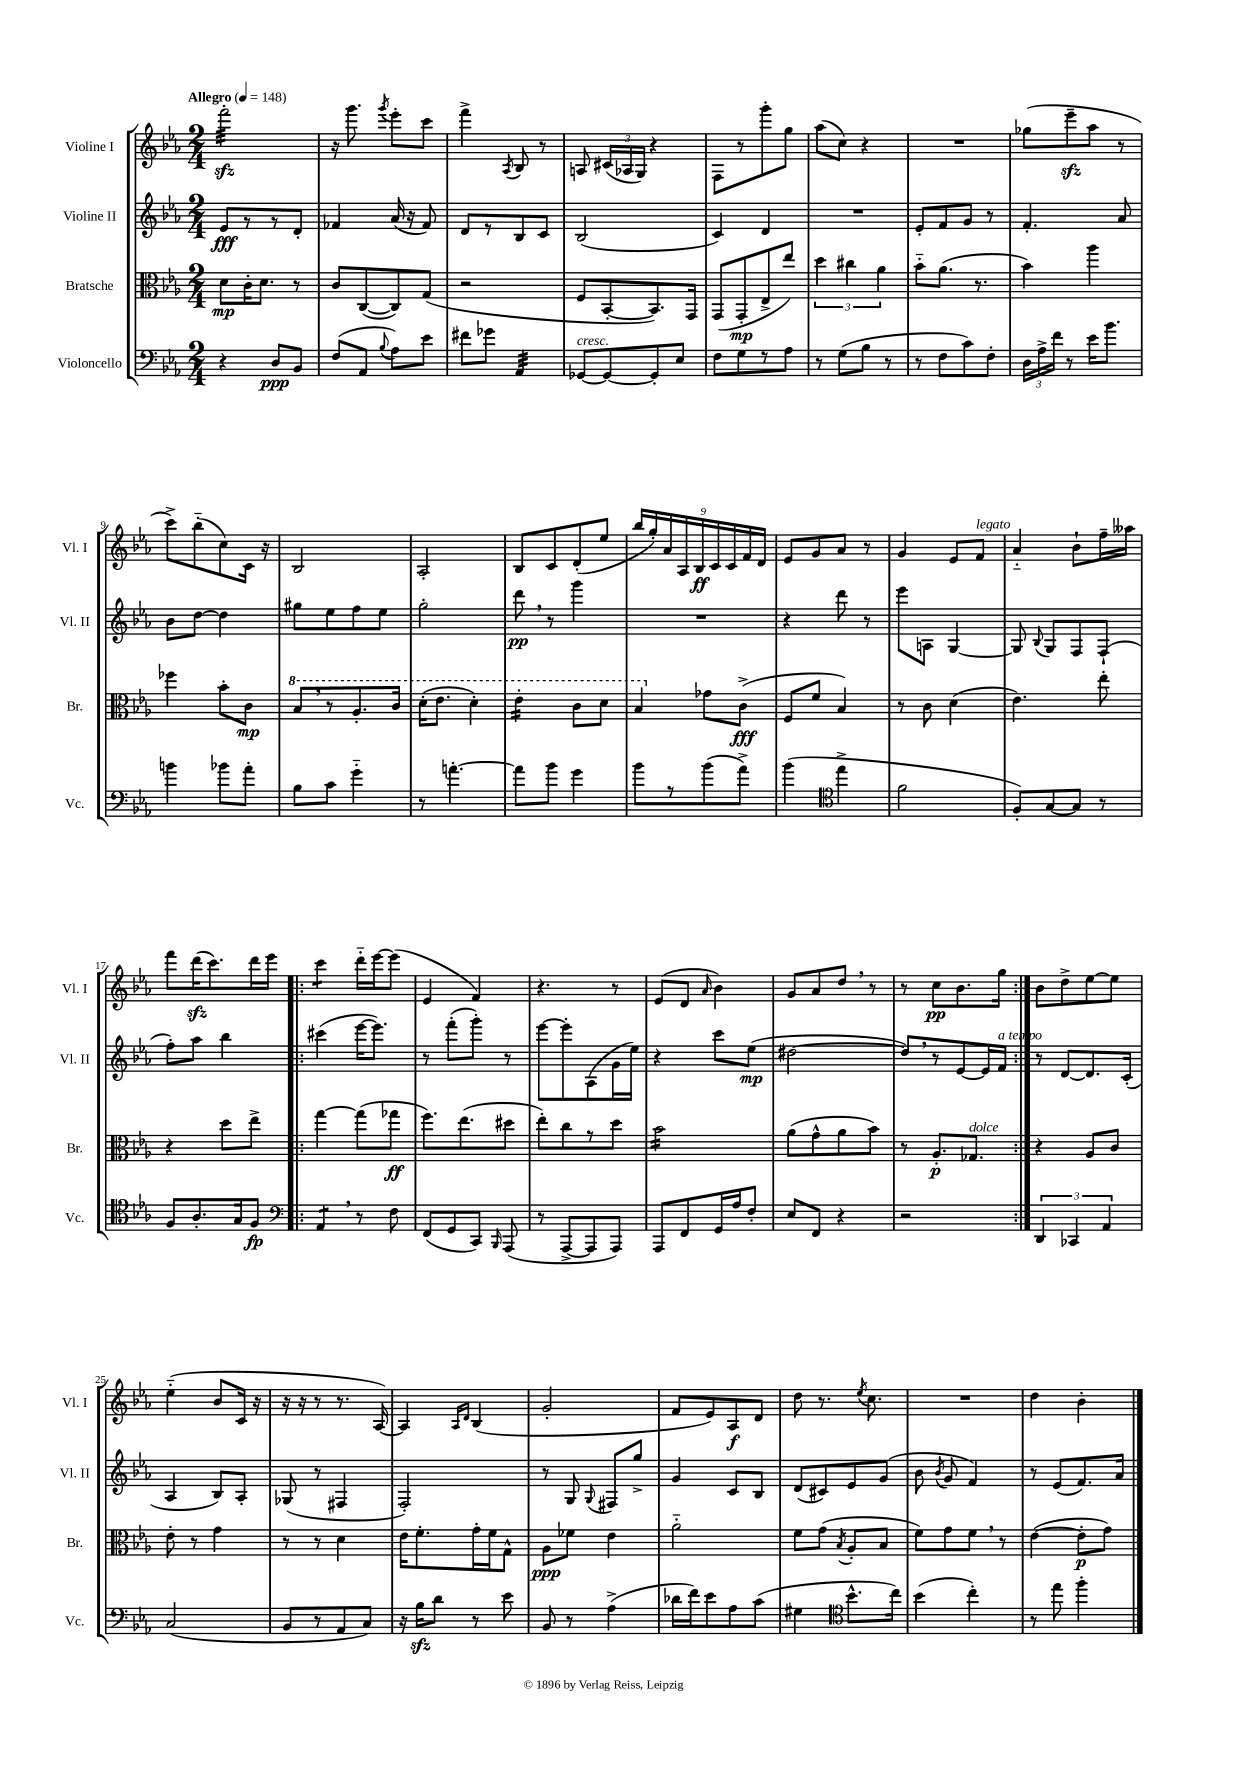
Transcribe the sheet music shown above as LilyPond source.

<<
\new StaffGroup <<
\new Staff = "s0" \with { instrumentName = "Violine I" shortInstrumentName = "Vl. I" } {
    \clef treble \key ees \major \numericTimeSignature \time 2/4 \tempo "Allegro" 4 = 148
    \autoBeamOff f'''2:32-.\sfz |
    r16 g'''8. \acciaccatura { g'''8 } ees'''8[-. c'''8] |
    f'''4-> \acciaccatura { aes8 } bes8 r8 |
    a8 \tuplet 3/2 { cis'16[( aes16 g16]) } r4 |
    f8[ r8 g'''8-. g''8] |
    aes''8[( c''8]) r4 |
    R2 |
    ges''8[( ees'''8--\sfz aes''8] r8 |
    c'''8[->) bes''8-_( c''8) c'16] r16 |
    bes2 |
    aes2-. |
    bes8[ c'8 d'8-.( ees''8] |
    \tuplet 9/8 { bes''16[ g''16-.) aes'16 aes16 bes16\ff c'16 c'16 f'16 d'16] } |
    ees'8[ g'8 aes'8] r8 |
    g'4 ees'8[ f'8]^\markup { \italic "legato" } |
    aes'4-_ bes'8[-! f''16-- aeses''16] |
    f'''8[ d'''16\sfz( c'''8.) d'''16 ees'''16] |
    \repeat volta 2 { c'''4:8 d'''16[-_ ees'''16~ ees'''8]( |
    ees'4 f'4) |
    r4. r8 |
    ees'8[( d'8] \grace { aes'16 } bes'4) |
    g'8[ aes'8 d''8] \breathe r8 |
    r8 c''8[\pp bes'8. g''16] | }
    bes'8[ d''8-> ees''8~ ees''8] |
    ees''4-_( bes'8[ c'16] r16 |
    r16 r16 r8 r8. aes16~) |
    aes4 \grace { aes16[ d'16] } bes4( |
    g'2-. |
    f'8[ ees'8) aes8\f d'8] |
    d''8 r8. \acciaccatura { ees''8 } c''8. |
    R2 |
    d''4 bes'4-. \bar "|." |
}
\new Staff = "s1" \with { instrumentName = "Violine II" shortInstrumentName = "Vl. II" } {
    \clef treble \key ees \major \numericTimeSignature \time 2/4
    \autoBeamOff ees'8[\fff r8 r8 d'8]-. |
    fes'4 aes'16( r16 fes'8) |
    d'8[ r8 bes8 c'8] |
    bes2( |
    c'4) d'4 |
    R2 |
    ees'8[-. f'8 g'8] r8 |
    f'4.-. aes'8 |
    bes'8[ d''8]~ d''4 |
    gis''8[ ees''8 f''8 ees''8] |
    g''2-. |
    d'''8\pp \breathe r8 g'''4 |
    R2 |
    r4 d'''8 r8 |
    ees'''8[ a8] g4~ |
    g8 \appoggiatura { bes8 } g8[ f8 f8]-!( |
    f''8[-.) aes''8] bes''4 |
    \repeat volta 2 { cis'''4( ees'''16[~ ees'''8.]) |
    r8 f'''8[-.( g'''8]-.) r8 |
    ees'''8[~ ees'''8-. aes8( g'16 ees''16]) |
    r4 c'''8[ ees''8]\mp( |
    dis''2~ |
    dis''8[) \breathe r8 ees'8~ ees'16 f'16]^\markup { \italic "a tempo" } | }
    r8 d'8[~ d'8. c'16]-.( |
    aes4 bes8[) aes8]-. |
    ges8( r8 fis4 |
    f2-.) |
    r8 g8 \appoggiatura { g8 } fis8[ g''8]-> |
    g'4 c'8[ bes8] |
    d'8[( cis'8) ees'8 g'8]( |
    bes'8 \acciaccatura { bes'8 } g'8 f'4) |
    r8 ees'8[( f'8.) aes'16] \bar "|." |
}
\new Staff = "s2" \with { instrumentName = "Bratsche" shortInstrumentName = "Br." } {
    \clef alto \key ees \major \numericTimeSignature \time 2/4
    \autoBeamOff d'8[\mp c'16-. d'8.] r8 |
    c'8[ c8~( c8) g8]( |
    r2 |
    f8[ bes,8~-. bes,8.) g,16] |
    g,8[( g,8-.\mp ees8-> ees''8]) |
    \tuplet 3/2 { d''4 cis''4 aes'4 } |
    bes'8[-_ aes'8.]( r8. |
    bes'4) aes''4 |
    fes''4 bes'8[-. c'8]\mp |
    \ottava #1 bes'8[ \breathe r8 aes'8.-. c''16] |
    d''16[-.( ees''8.] d''4-.) |
    ees''4:16-. c''8[ d''8] |
    bes'4 \ottava #0 ges'8[ c'8]->\fff( |
    f8[ f'8] bes4) |
    r8 c'8 d'4( |
    ees'4.) ees''8-. |
    r4 d''8[ ees''8]-> |
    \repeat volta 2 { g''4~ g''8[( ges''8]\ff |
    f''8.[) ees''8.( dis''8] |
    ees''8[-.) c''8 r8 d''8] |
    bes'2:16 |
    aes'8[( g'8-^ aes'8 bes'8]) |
    r8 aes8.[-.\p ges8.]^\markup { \italic "dolce" } | }
    r4 aes8[ c'8] |
    ees'8-. r8 g'4 |
    r8 r8 d'4 |
    ees'16[ f'8.-. g'16-. f'16 g8]-^ |
    aes8[\ppp fes'8] ees'4 |
    aes'2-_ |
    f'8[ g'8]( \acciaccatura { bes8 } aes8[-. bes8] |
    f'8[) g'8 f'8] \breathe r8 |
    ees'4~( ees'8[-.\p g'8]) \bar "|." |
}
\new Staff = "s3" \with { instrumentName = "Violoncello" shortInstrumentName = "Vc." } {
    \clef bass \key ees \major \numericTimeSignature \time 2/4
    \autoBeamOff r4 d8[\ppp bes,8] |
    f8[( aes,8] \appoggiatura { bes8 } aes8[) ees'8] |
    fis'8[ ges'8] aes,4:32 |
    ges,8[~^\markup { \italic "cresc." } ges,8~ ges,8-. ees8] |
    f8[ g8 r8 aes8] |
    r8 g8[( bes8] r8 |
    r8 f8[ c'8) f8]-. |
    \tuplet 3/2 { d16[ aes16-> f'16] } r8 ees'16[ bes'8.] |
    b'4 bes'8[ aes'8]-. |
    bes8[ c'8] g'4-_ |
    r8 a'4.~-. |
    a'8[ bes'8] g'4 |
    bes'8[ r8 bes'8( aes'8]->) |
    bes'4( \clef tenor ees''4-> |
    f'2 |
    f8[-.) g8~ g8] r8 |
    f8[ aes8.-. g16 f8]\fp |
    \repeat volta 2 { \clef bass aes,4:8 \breathe r8 f8 |
    f,8[( g,8 c,8]) \grace { bes,,16 } aes,,8( |
    r8 aes,,8[~-> aes,,8 aes,,8]) |
    aes,,8[ f,8 g,16 aes16 f8]-. |
    ees8[ f,8] r4 |
    r2 | }
    \tuplet 3/2 { d,4 ces,4 aes,4 } |
    c2( |
    bes,8[ r8 aes,8 c8]) |
    r16 bes16[\sfz d'8] r8 ees'8 |
    bes,8 r8 aes4->( |
    des'16[ f'16) ees'8 aes8 c'8]( |
    gis4 \clef tenor bes'8.[-^ c''16]) |
    bes'4( c''4-.) |
    r8 ees''8 f''4-. \bar "|." |
}
>>
>>
